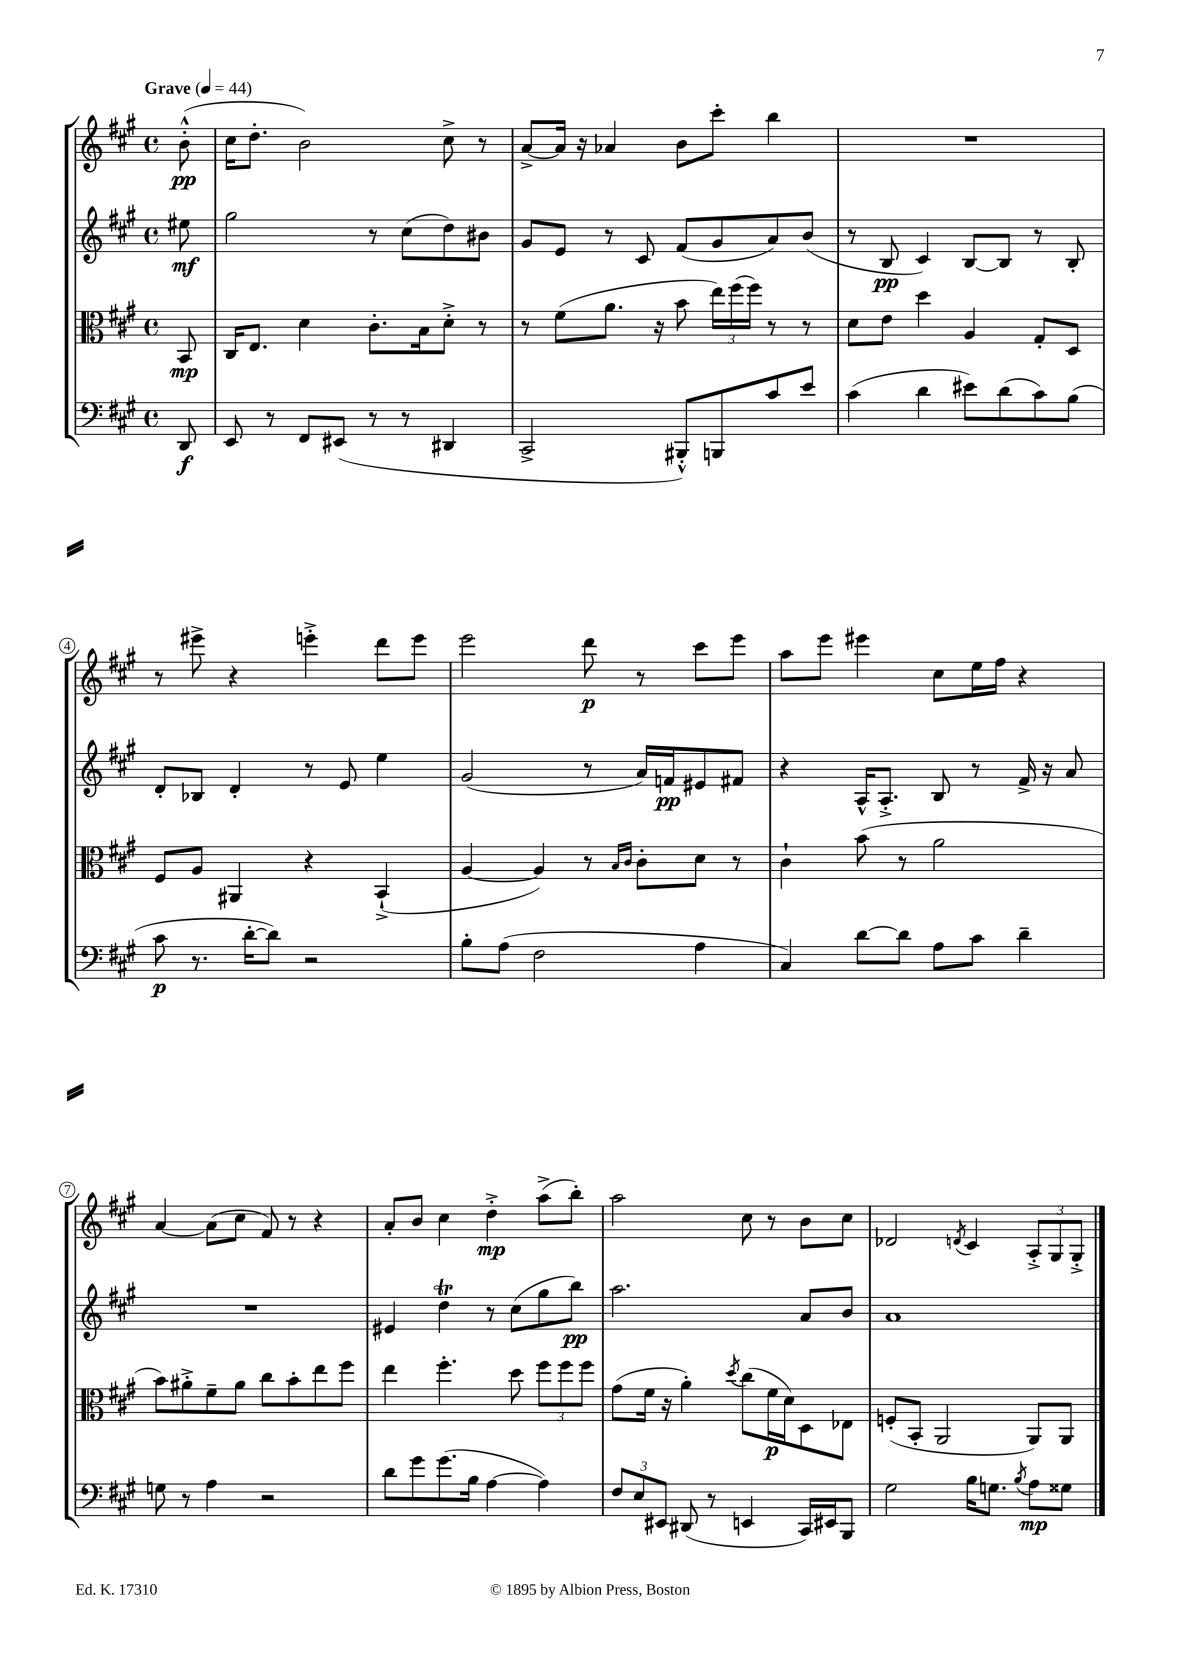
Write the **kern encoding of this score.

**kern	**kern	**kern	**kern
*staff4	*staff3	*staff2	*staff1
*clefF4	*clefC3	*clefG2	*clefG2
*k[f#c#g#]	*k[f#c#g#]	*k[f#c#g#]	*k[f#c#g#]
*M4/4	*M4/4	*M4/4	*M4/4
*met(c)	*met(c)	*met(c)	*met(c)
*MM44	*MM44	*MM44	*MM44
8DD	8BB	8ee#	(8b'^^
=	=	=	=
8EE	16C#	2gg#	16cc#
.	8.E	.	8.dd'
8r	.	.	.
8FF#	4d	.	2b)
(8EE#	.	.	.
8r	8.c#'	8r	.
8r	.	(8cc#	.
.	16B	.	.
4DD#	8d'^	8dd)	8cc#^
.	8r	8b#	8r
=	=	=	=
2CC#^	8r	8g#	[8a^
.	(8f#	8e	16a]
.	.	.	16r
.	8.a	8r	4a-
.	.	8c#	.
.	16r	.	.
8BBB#'^^)	8b	(8f#	8b
8BBB	24ee)	8g#	8ccc#'
.	(24ff#	.	.
.	24ff#)	.	.
8c#	8r	8a)	4bb
8e	8r	(8b	.
=	=	=	=
(4c#	8d	8r	1r
.	8e	8B	.
4d	4dd	4c#)	.
8e#)	4A	[8B	.
(8d	.	8B]	.
8c#)	8G#'	8r	.
(8B	8D	8B'	.
=	=	=	=
8c#	8F#	8d'	8r
8.r	8A	8B-	8eee#^
.	4AA#	4d'	4r
[16d'	.	.	.
8d])	.	.	.
2r	4r	8r	4eee'^
.	.	8e	.
.	(4BB`^	4ee	8ddd
.	.	.	8eee
=	=	=	=
8B'	[4A	(2g#	2eee
(8A	.	.	.
2F#	4A])	.	.
.	8r	8r	8ddd
.	16qqB	.	.
.	16qqc#	.	.
.	8c#'	16a)	8r
.	.	16f	.
4A	8d	8e#	8ccc#
.	8r	8f#	8eee
=	=	=	=
4C#)	4c#`	4r	8aa
.	.	.	8eee
[8d	(8b	16A^^	4eee#
.	.	8.A'^	.
8d]	8r	.	.
8A	2a	8B	8cc#
8c#	.	8r	16ee
.	.	.	16ff#
4d~	.	16f#^	4r
.	.	16r	.
.	.	8a	.
=	=	=	=
8G	8b)	1r	[4a
8r	8a#'^	.	.
4A	8f#~	.	(8a]
.	8a#	.	8cc#
2r	8cc#	.	8f#)
.	8b'	.	8r
.	8ee	.	4r
.	8ff#	.	.
=	=	=	=
8d	4ee	4e#	8a'
8g#	.	.	8b
(8.g#	4.ff#'	4dd	4cc#
16B	.	.	.
[4A	.	8r	4dd'^
.	8dd	(8cc#	.
4A])	12ff#	8gg#	(8aa^
.	12ff#	.	.
.	.	8bb)	8bb')
.	12ff#	.	.
=	=	=	=
12F#	(8g#	2.aa	2aa
12E	.	.	.
.	16f#	.	.
12EE#	.	.	.
.	16r	.	.
(8DD#	4a')	.	.
8r	.	.	.
.	8qdd	.	.
4EE	(8cc#	.	8cc#
.	16f#	.	8r
.	16d)	.	.
16CC#)	8D	8a	8b
16EE#	.	.	.
8BBB	8E-	8b	8cc#
=	=	=	=
2G#	(8F'	1a	2d-
.	8BB'	.	.
.	2AA	.	.
.	.	.	8qd
16B	.	.	4c#
8.G	.	.	.
8qB	.	.	.
8A	8AA)	.	12A'^
.	.	.	12G#
8G##	8AA	.	.
.	.	.	12G#'^
==	==	==	==
*-	*-	*-	*-
